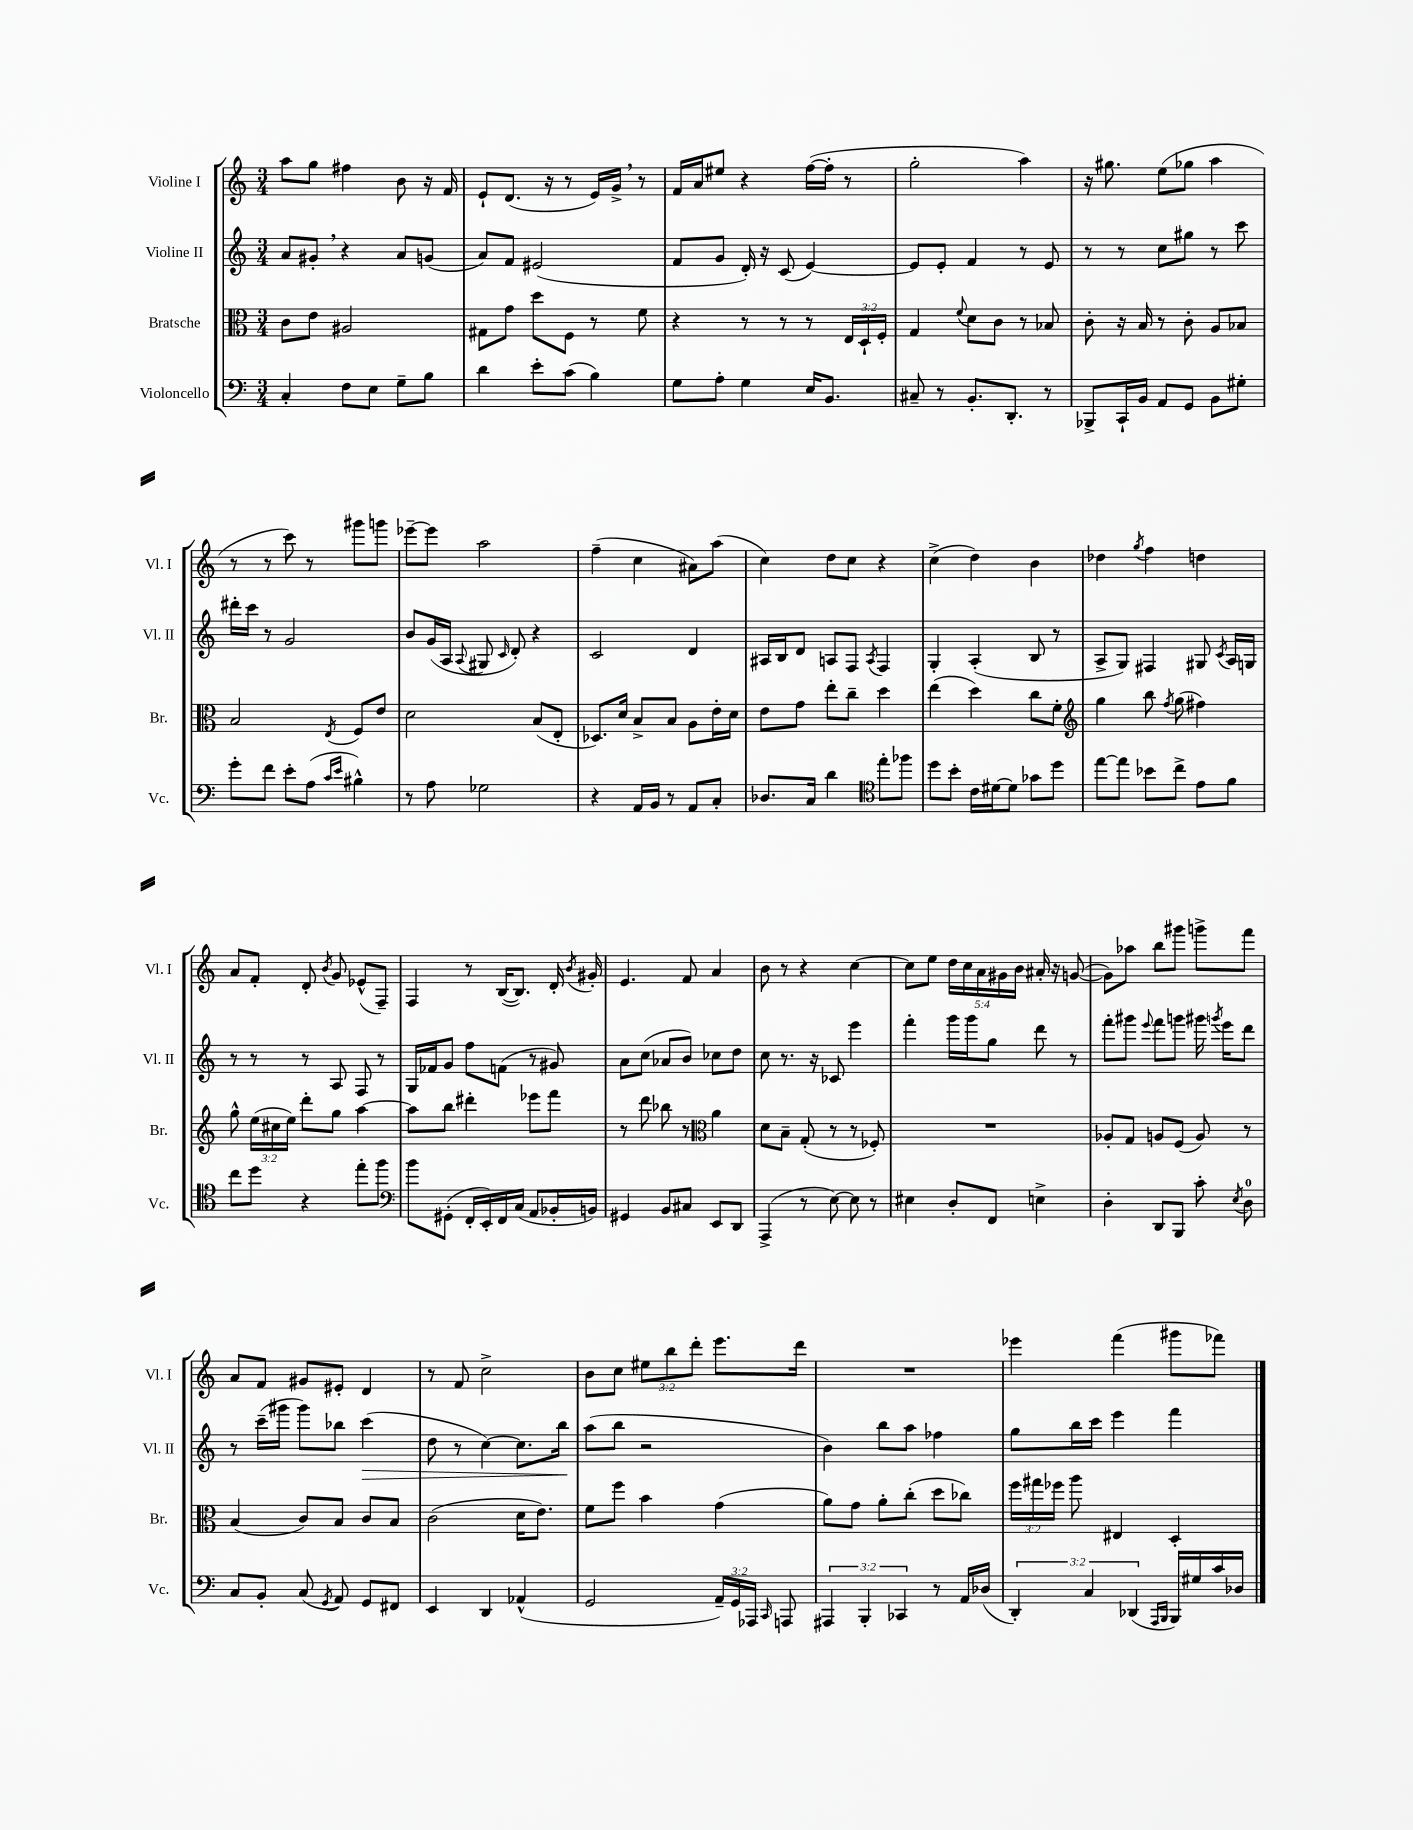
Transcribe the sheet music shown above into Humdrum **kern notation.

**kern	**kern	**kern	**kern
*staff4	*staff3	*staff2	*staff1
*clefF4	*clefC3	*clefG2	*clefG2
*k[]	*k[]	*k[]	*k[]
*M3/4	*M3/4	*M3/4	*M3/4
4C'/	8c\L	8a/L	8aa\L
.	8e\J	8g#'/J	8gg\J
8F\L	2A#/	4r	4ff#\
8E\J	.	.	.
8G~\L	.	8a/L	8b\
8B\J	.	(8g/J	16r
.	.	.	16f/
=	=	=	=
4d\	8G#\L	8a/L)	8e`/L
.	8g\J	8f/J	(8.d/J
8e'\L	8dd\L	(2e#/	.
.	.	.	16r
(8c\J	8F\J	.	8r
4B\)	8r	.	16e/LL)
.	.	.	16g^/JJ
.	8f\	.	8r
=	=	=	=
8G\L	4r	8f/L	16f/LL
.	.	.	16a/J
8A'\J	.	8g/J	8ee#/J
4G\	8r	16d'/)	4r
.	.	16r	.
.	8r	(8c/	.
16E/LK	8r	[4e/)	([16ff\LL
8.BB/J	.	.	16ff'\]JJ
.	24E/LL	.	8r
.	24D`/	.	.
.	24F'/JJ	.	.
=	=	=	=
8C#~/	4G/	8e/]L	2gg'\
8r	.	8e'/J	.
.	8qqf/	.	.
8.BB'/L	8d\L	4f/	.
.	8c\J	.	.
8.DD'/J	.	.	.
.	8r	8r	4aa\)
8r	8B-/	8e/	.
=	=	=	=
8BBB-^/L	8c'\	8r	16r
.	.	.	8.gg#\
16CC`/L	16r	8r	.
16BB/JJ	16B/	.	.
8AA/L	8r	8cc\L	(8ee\L
8GG/J	8c'\	8gg#\J	8gg-\J
8BB\L	8A/L	8r	4aa\
8G#'\J	8B-/J	8ccc\	.
=	=	=	=
8g'\L	2B/	16ddd#'\LL	8r
.	.	16ccc\JJ	.
8f\J	.	8r	8r
8e'\L	.	2g/	8ccc\)
(8A\J	.	.	8r
16qqc/LL	.	.	.
16qqe/JJ	8qE/	.	.
4B#^^\)	8F/L	.	8ggg#\L
.	8e/J	.	8ggg\J
=	=	=	=
8r	2d\	8b/L	[8eee-~\L
8A\	.	(16g/L	8eee-\]J
.	.	16A/JJ	.
.	.	8qqA/	.
2G-\	.	8G#/	2aa\
.	.	16qqc/	.
.	.	8d'/)	.
.	(8B/L	4r	.
.	8E'/J	.	.
=	=	=	=
4r	8.D-/L)	2c/	(4ff~\
.	16d/Jk	.	.
16AA/LL	8B^/L	.	4cc\
16BB/JJ	.	.	.
8r	8B/J	.	.
8AA/L	8A\L	4d/	8a#\L)
8C'/J	16e'\L	.	(8aa\J
.	16d\JJ	.	.
=	=	=	=
8.D-/L	8e\L	16A#/LL	4cc\)
.	.	16B/J	.
.	8g\J	8d/J	.
16C/Jk	.	.	.
4d\	8ee'\L	8A/L	8dd\L
.	8cc~\J	8F/J	8cc\J
*clefC4	*	*	*
.	.	8qA/	.
8ee'\L	4dd\	4F/	4r
8ff-\J	.	.	.
=	=	=	=
8dd\L	(4ee\	4G'/	(4cc^\
8b'\J	.	.	.
16c\LL	4dd\)	(4A'/	4dd\)
[16d#\J	.	.	.
8d#\]J	.	.	.
8g-\L	8cc\L	8B/	4b\
8dd\J	8f'\J	8r	.
=	=	=	=
*	*clefG2	*	*
[8ee\L	4gg\	8A^/L	4dd-\
8ee\]J	.	8G/J)	.
.	.	.	8qgg/
8b-\L	8bb\	4F#/	4ff\
.	8qff/	.	.
8cc^\J	(8gg\	.	.
8e\L	4ff#\)	8G#/	4dd\
.	.	8qc/	.
8f\J	.	16A/LL	.
.	.	16G/JJ	.
=	=	=	=
8cc\L	8gg^^\	8r	8a/L
8dd\J	(24ee\LL	8r	8f'/J
.	24cc#\	.	.
.	24ee\JJ)	.	.
4r	8ddd'\L	8r	8d'/
.	.	.	8qb/
.	8gg\J	8A/	8g/
8ee'\L	[4aa\	8F/	(8e-^^/L
8ff\J	.	8r	8F~/J)
=	=	=	=
*clefF4	*	*	*
8b\L	8aa\]L	16G/LL	4F/
.	.	16f-/J	.
(8GG#'\J	8bb\J	8g/J	.
16FF'/LL	4ddd#'\	8ff\L	8r
16EE'/)	.	.	.
16FF/	.	(8f\J	([16B/LK
(16C/JJ	.	.	8.B/]J)
8AA/L	8eee-\L	8r	.
16BB-'/L	8fff\J	8g#/)	16d'/
.	.	.	8qb/
16BB/JJ)	.	.	16g#'/
=	=	=	=
4GG#/	8r	8a\L	4.e/
.	8ddd\	(8cc\J	.
8BB/L	8bb-\	8a-/L	.
8C#/J	8r	8b/J)	8f/
*	*clefC3	*	*
8EE/L	4a\	8cc-\L	4a/
8DD/J	.	8dd\J	.
=	=	=	=
(4AAA^/	8d\L	8cc\	8b\
.	8B~\J	8.r	8r
8r	(8G'/	.	4r
.	.	16r	.
[8E\)	8r	8c-/	.
8E\]	8r	4eee\	[4cc\
8r	8F-'/)	.	.
=	=	=	=
4E#\	2.r	4fff'\	8cc\]L
.	.	.	8ee\J
8D'/L	.	16ggg\LL	20dd\LL
.	.	.	20cc\
.	.	16ggg\J	.
.	.	.	20a\
8FF/J	.	8gg\J	.
.	.	.	20g#\
.	.	.	20b\JJ
4E^\	.	8ddd\	16a#'/
.	.	.	16r
.	.	8r	([8g/
=	=	=	=
4D'\	8A-'/L	8fff'\L	8g\]L)
.	8G/J	8ggg#\J	8aa-\J
.	.	8qqeee/	.
8DD/L	8A/L	8fff\L	8bb\L
8BBB/J	(8F/J	8ggg\J	8ggg#\J
8c'\	8A/)	16ggg#\	8ggg^\L
.	.	8qggg/	.
.	.	16eee\LK	.
8qE/	.	.	.
8D\	8r	8ddd\J	8fff\J
=	=	=	=
8C/L	(4B/	8r	8a/L
8BB'/J	.	(16ccc~\LL	8f/J
.	.	16ggg#\JJ	.
(8C/	8c/L)	8ggg#\L)	8g#/L
8qGG/	.	.	.
8AA/)	8B/J	8bb-\J	8e#'/J
8GG/L	8c/L	(4ccc\	4d/
8FF#/J	8B/J	.	.
=	=	=	=
4EE/	(2c\	8dd\	8r
.	.	8r	8f/
4DD/	.	[4cc\)	2cc^\
(4AA-^^/	16d\LK	8.cc\]L	.
.	8.e\J)	.	.
.	.	16bb\Jk	.
=	=	=	=
2GG/	8f\L	(8aa\L	8b\L
.	8ff\J	8bb\J	8cc\J
.	4b\	2r	12ee#\L
.	.	.	12bb\
.	.	.	12ddd'\J
24AA~/LL)	(4g\	.	8.eee\L
24GG/	.	.	.
24AAA-/JJ	.	.	.
16qqCC/	.	.	.
8AAA/	.	.	.
.	.	.	16ddd\Jk
=	=	=	=
6AAA#/	8a\L)	4b\)	2.r
.	8g\J	.	.
6BBB'/	.	.	.
.	8a'\L	8bb\L	.
6CC-/	.	.	.
.	(8cc'\J	8aa\J	.
8r	8dd\L	4ff-\	.
16AA/LL	8cc-\J)	.	.
(16D-/JJ	.	.	.
=	=	=	=
6DD'/)	24ff\LL	8gg\L	4eee-\
.	24gg#\	.	.
.	24ff-\JJ	.	.
.	8aa\	16bb\L	.
6C/	.	.	.
.	.	16ccc\JJ	.
.	4E#/	4eee\	(4fff\
(6DD-/	.	.	.
16qqAAA/LL	.	.	.
16qqBBB/JJ	.	.	.
16BBB/LL)	4D'/	4fff\	8ggg#\L
16G#/	.	.	.
16c/	.	.	8fff-\J)
16D-/JJ	.	.	.
==	==	==	==
*-	*-	*-	*-
